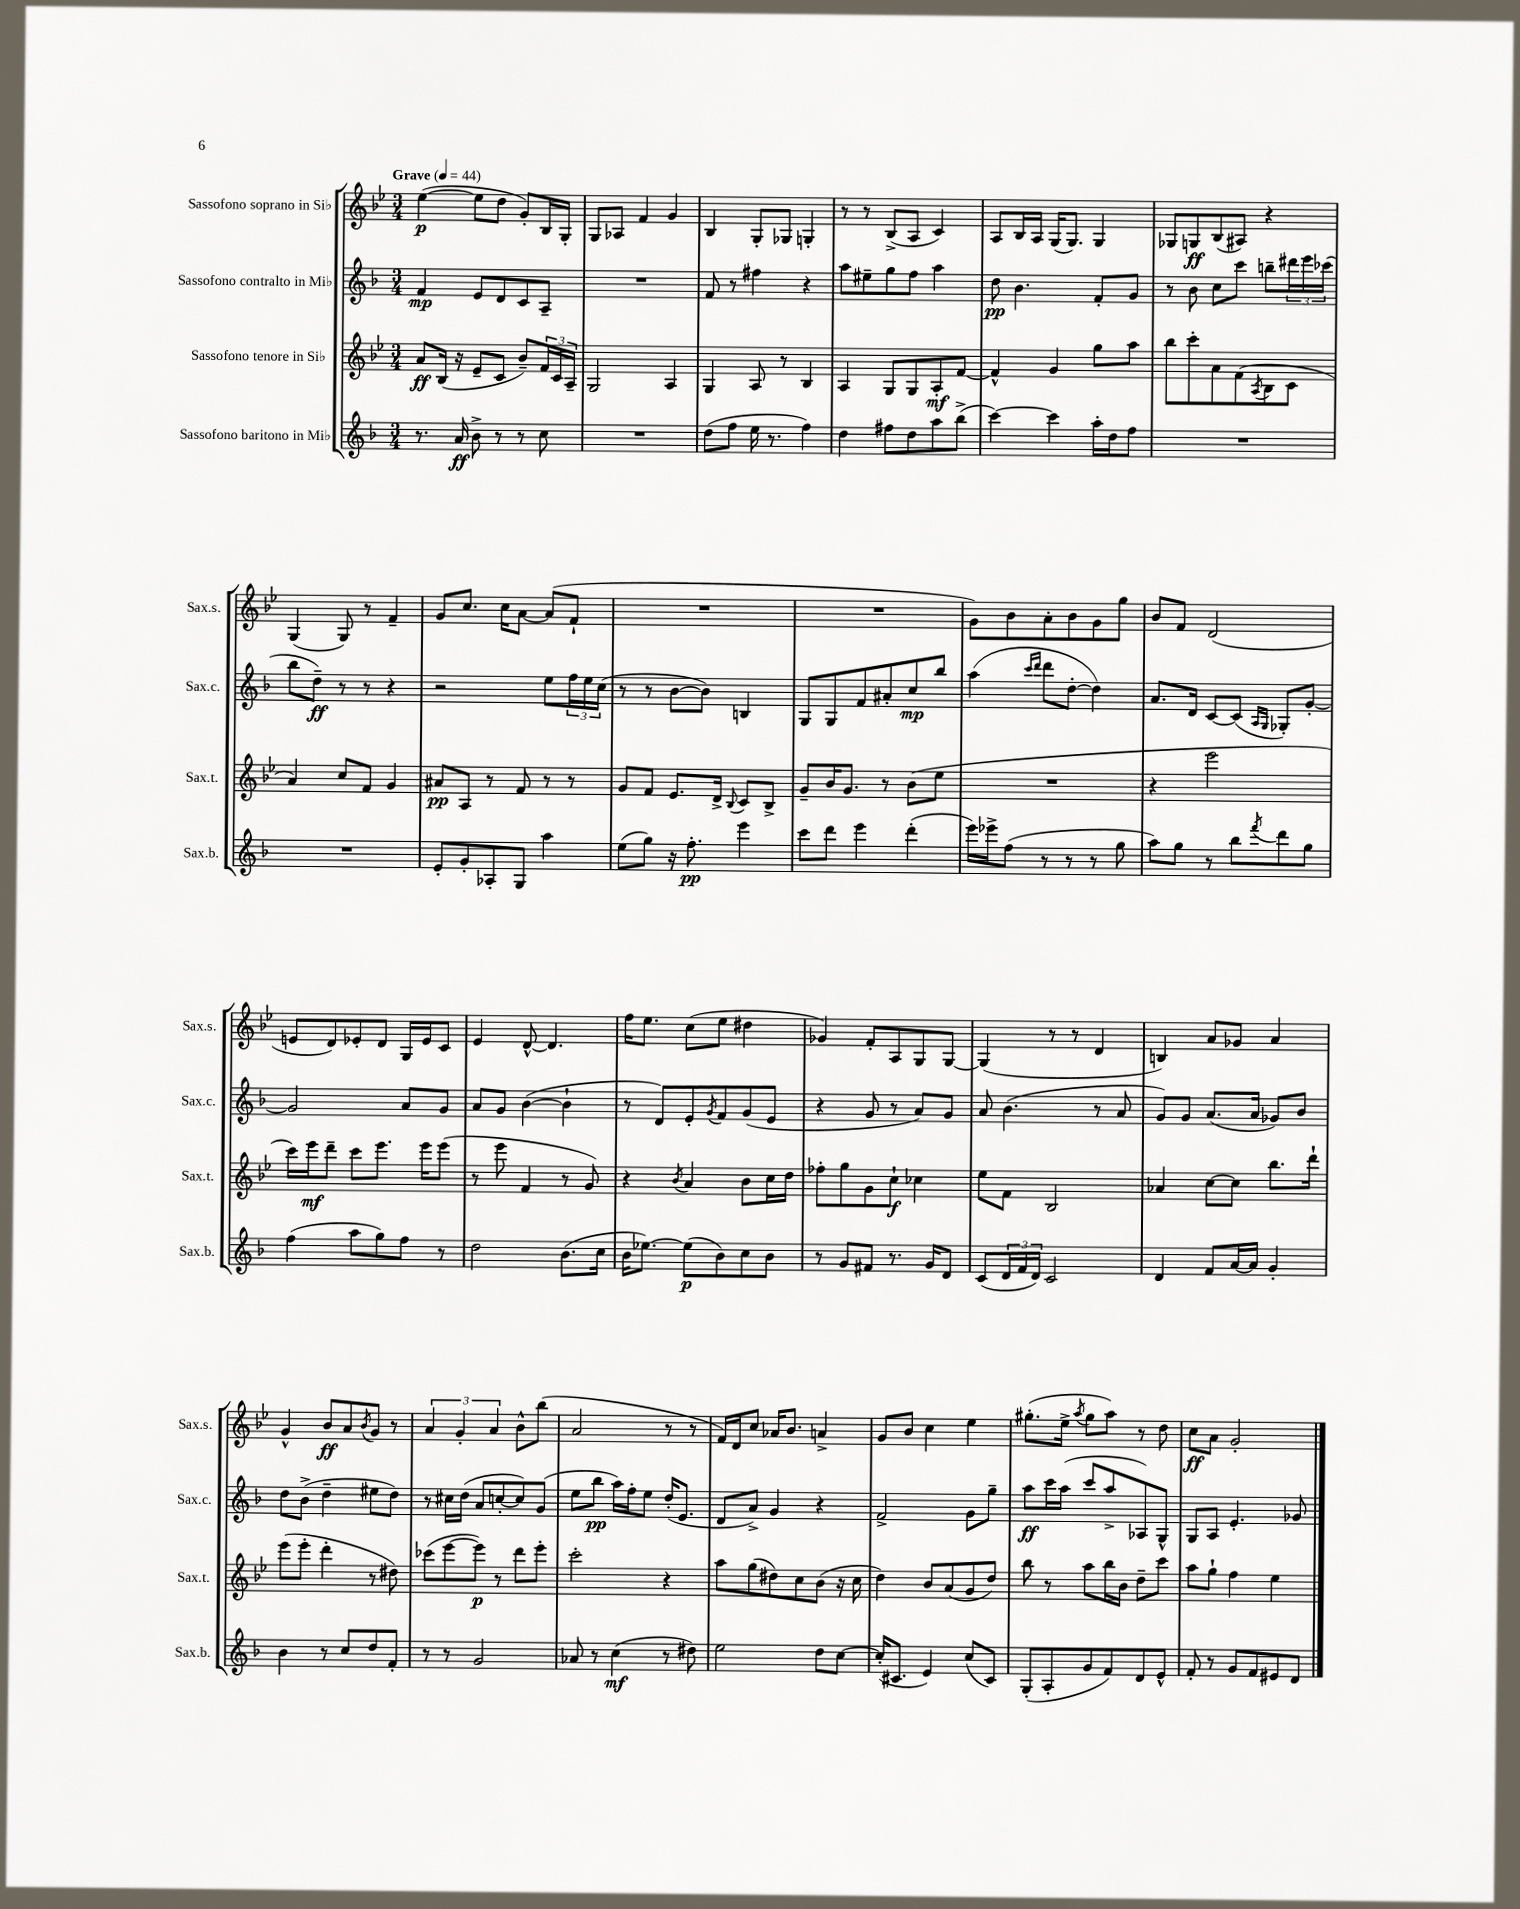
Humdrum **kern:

**kern	**dynam	**kern	**dynam	**kern	**dynam	**kern	**dynam
*part4	*part4	*part3	*part3	*part2	*part2	*part1	*part1
*staff4	*staff4	*staff3	*staff3	*staff2	*staff2	*staff1	*staff1
*I"Sassofono baritono in Mi♭	*	*I"Sassofono tenore in Si♭	*	*I"Sassofono contralto in Mi♭	*	*I"Sassofono soprano in Si♭	*
*I'Sax.b.	*	*I'Sax.t.	*	*I'Sax.c.	*	*I'Sax.s.	*
*clefG2	*	*clefG2	*	*clefG2	*	*clefG2	*
*k[b-]	*	*k[b-e-]	*	*k[b-]	*	*k[b-e-]	*
*M3/4	*	*M3/4	*	*M3/4	*	*M3/4	*
*MM44	*	*MM44	*	*MM44	*	*MM44	*
=1	=1	=1	=1	=1	=1	=1	=1
!	!	!	!	!	!	!LO:TX:a:B:t=Grave	!
8.r	.	8a/L	ff	4f/	mp	([4ee-\	p
.	.	(16B-/Jk	.	.	.	.	.
16a/	ff	16r	.	.	.	.	.
8b-^\	.	8e-~/L	.	8e/L	.	8ee-\L]	.
8r	.	8c/J	.	8d/	.	8dd\J	.
8r	.	8b-~/L)	.	8c/	.	8g'/L)	.
8cc\	.	24f/L	.	8A~/J	.	16B-/L	.
.	.	24c/	.	.	.	.	.
.	.	.	.	.	.	16G'/JJ	.
.	.	24A~/JJ	.	.	.	.	.
=2	=2	=2	=2	=2	=2	=2	=2
2.r	.	2G/	.	2.r	.	8G/L	.
.	.	.	.	.	.	8A-X/J	.
.	.	.	.	.	.	4f/	.
.	.	4A/	.	.	.	4g/	.
=3	=3	=3	=3	=3	=3	=3	=3
(8dd\L	.	4G/	.	8f/	.	4B-/	.
8ff\J	.	.	.	8r	.	.	.
16ee\	.	8A/	.	4ff#X\	.	8G'/L	.
8.r	.	.	.	.	.	.	.
.	.	8r	.	.	.	8G-X/J	.
4ff\)	.	4B-/	.	4r	.	4Gn'/	.
=4	=4	=4	=4	=4	=4	=4	=4
4dd\	.	4A/	.	8aa\L	.	8r	.
.	.	.	.	8ee#X~\	.	8r	.
8ff#X\L	.	8G/L	.	8gg\	.	(8B-^/L	.
8dd\	.	8G/	.	8ff\J	.	8A/J	.
8aa\	.	8A'/	mf	4aa\	.	4c/)	.
(8bb-^\J	.	[8f/J	.	.	.	.	.
=5	=5	=5	=5	=5	=5	=5	=5
[4ccc\)	.	4f^^/]	.	8dd\	pp	8A/L	.
.	.	.	.	4.b-\	.	16B-/L	.
.	.	.	.	.	.	16A/JJ	.
4ccc\]	.	4g/	.	.	.	(16G/KL	.
.	.	.	.	.	.	8.G/J)	.
16aa'\LL	.	8gg\L	.	8f'/L	.	4G/	.
16dd\J	.	.	.	.	.	.	.
8ff\J	.	8aa\J	.	8g/J	.	.	.
=6	=6	=6	=6	=6	=6	=6	=6
2.r	.	8bb-\L	.	8r	.	8G-X/L	.
.	.	8ccc'\	.	8b-\	.	8Gn/	ff
.	.	8a\	.	8cc\L	.	(8B-/	.
.	.	(8f\	.	8ccc\J	.	8A#X/J)	.
.	.	8qA/	.	.	.	.	.
.	.	8B-\	.	8bbn~\L	.	4r	.
.	.	8c\J	.	24ddd#X\L	.	.	.
.	.	.	.	24eee\	.	.	.
.	.	.	.	(24ccc-X\JJ	.	.	.
!!LO:LB:g=z
=7	=7	=7	=7	=7	=7	=7	=7
2.r	.	4a/)	.	8bb-\L	.	(4G/	.
.	.	.	.	8dd~\J)	ff	.	.
.	.	8cc/L	.	8r	.	8G/)	.
.	.	8f/J	.	8r	.	8r	.
.	.	4g/	.	4r	.	4f~/	.
=8	=8	=8	=8	=8	=8	=8	=8
8e'/L	.	8a#X/L	pp	2r	.	8g/L	.
8g'/	.	8A/J	.	.	.	8.cc/J	.
8A-X'/	.	8r	.	.	.	.	.
.	.	.	.	.	.	16cc\KL	.
8G/J	.	8f/	.	.	.	[8a\J	.
4aa\	.	8r	.	8ee\L	.	(8a/L]	.
.	.	8r	.	24ff\L	.	8f`/J	.
.	.	.	.	24ee\	.	.	.
.	.	.	.	(24cc\JJ	.	.	.
=9	=9	=9	=9	=9	=9	=9	=9
(8ee\L	.	8g/L	.	8r	.	2.r	.
8gg\J)	.	8f/J	.	8r	.	.	.
16r	.	8.e-/L	.	[8b-\L	.	.	.
8.ff'\	pp	.	.	.	.	.	.
.	.	.	.	8b-\J])	.	.	.
.	.	16d^/Jk	.	.	.	.	.
.	.	8qqB-/	.	.	.	.	.
4eee\	.	8c/L	.	4Bn/	.	.	.
.	.	8B-^/J	.	.	.	.	.
=10	=10	=10	=10	=10	=10	=10	=10
8ccc\L	.	8g~/L	.	8G/L	.	2.r	.
8ddd\J	.	16b-/K	.	8G/	.	.	.
.	.	8.g/J	.	.	.	.	.
4eee\	.	.	.	8f/	.	.	.
.	.	8r	.	8a#X'/	.	.	.
(4ddd'\	.	(8b-\L	.	8cc/	mp	.	.
.	.	8ee-\J	.	8bb-/J	.	.	.
=11	=11	=11	=11	=11	=11	=11	=11
16eee\LL)	.	2.r	.	(4aa\	.	8g\L)	.
16eee-X^\J	.	.	.	.	.	.	.
(8ff\J	.	.	.	.	.	8b-\	.
.	.	.	.	16qqccc/LL	.	.	.
.	.	.	.	16qqddd/JJ	.	.	.
8r	.	.	.	8ddd\L	.	8a'\	.
8r	.	.	.	[8dd'\J	.	8b-\	.
8r	.	.	.	4dd\])	.	8g\	.
8gg\	.	.	.	.	.	8gg\J	.
=12	=12	=12	=12	=12	=12	=12	=12
8aa\L)	.	4r	.	8.a/L	.	8b-/L	.
8gg\J	.	.	.	.	.	8f/J	.
.	.	.	.	16d/Jk	.	.	.
8r	.	2eee-\	.	[8c/L	.	(2d/	.
8bb-\L	.	.	.	(8c/J]	.	.	.
.	.	.	.	16qqA/LL	.	.	.
8qfff/	.	.	.	16qqG/JJ	.	.	.
8ddd\	.	.	.	8G-X'/L)	.	.	.
8gg\J	.	.	.	[8g'/J	.	.	.
!!LO:LB:g=z
=13	=13	=13	=13	=13	=13	=13	=13
(4ff\	.	16ccc\LL)	.	2g/]	.	8en/L	.
.	.	16eee-\J	mf	.	.	.	.
.	.	8ddd~\J	.	.	.	8d/)	.
8aa\L	.	8ccc\L	.	.	.	8e-X'/	.
8gg\)	.	8.eee-\J	.	.	.	8d/J	.
8ff\J	.	.	.	8a/L	.	16G/LL	.
.	.	16eee-\KL	.	.	.	16e-/J	.
8r	.	(8eee-\J	.	8g/J	.	8c/J	.
=14	=14	=14	=14	=14	=14	=14	=14
2dd\	.	8r	.	8a/L	.	4e-/	.
.	.	8eee-\	.	8g/J	.	.	.
.	.	4f/	.	([4b-\	.	[8d^^/	.
.	.	.	.	.	.	4.d/]	.
(8.b-\L	.	8r	.	4b-`\]	.	.	.
.	.	8g/)	.	.	.	.	.
16cc\Jk	.	.	.	.	.	.	.
=15	=15	=15	=15	=15	=15	=15	=15
16b-\KL	.	4r	.	8r	.	16ff\KL	.
[8.ee-X\J)	.	.	.	.	.	8.ee-\J	.
.	.	.	.	8d/L)	.	.	.
.	.	8qb-/	.	.	.	.	.
(8ee-\L]	p	4a/	.	8e'/	.	(8cc\L	.
.	.	.	.	8qg/	.	.	.
8b-\)	.	.	.	8f/	.	8ee-\J	.
8cc\	.	8b-\L	.	(8g/	.	4dd#X\	.
8b-\J	.	16cc\L	.	8e/J	.	.	.
.	.	16dd\JJ	.	.	.	.	.
=16	=16	=16	=16	=16	=16	=16	=16
8r	.	8ff-X'\L	.	4r	.	4g-X/)	.
8g/L	.	8gg\	.	.	.	.	.
8f#X/J	.	8g\	.	8g/	.	8f'/L	.
8.r	.	8cc`\J	f	8r	.	8A/	.
.	.	4cc-X\	.	8a/L)	.	8G/	.
16g/KL	.	.	.	.	.	.	.
8d/J	.	.	.	8g/J	.	[8G/J	.
=17	=17	=17	=17	=17	=17	=17	=17
(8c/L	.	8ee-\L	.	8a/	.	(4G/]	.
24d/L	.	8f\J	.	(4.b-\	.	.	.
24f/	.	.	.	.	.	.	.
24d/JJ)	.	.	.	.	.	.	.
2c/	.	2B-/	.	.	.	8r	.
.	.	.	.	.	.	8r	.
.	.	.	.	8r	.	4d/	.
.	.	.	.	8a/	.	.	.
=18	=18	=18	=18	=18	=18	=18	=18
4d/	.	4a-X/	.	8g/L)	.	4Bn/)	.
.	.	.	.	8g/J	.	.	.
8f/L	.	[8cc\L	.	(8.a/L	.	8a/L	.
[16a/L	.	8cc\J]	.	.	.	8g-X/J	.
16a/JJ]	.	.	.	16a/Jk	.	.	.
4g'/	.	8.bb-\L	.	8g-X/L)	.	4a/	.
.	.	.	.	8b-/J	.	.	.
.	.	16ddd`\Jk	.	.	.	.	.
!!LO:LB:g=z
=19	=19	=19	=19	=19	=19	=19	=19
4b-\	.	(8eee-\L	.	8dd\L	.	4g^^/	.
.	.	8eee-'\J	.	(8b-^\J	.	.	.
8r	.	4ddd'\	.	4dd~\	.	8b-/L	ff
8cc/L	.	.	.	.	.	8a/	.
.	.	.	.	.	.	8qb-/	.
8dd/	.	8r	.	8ee#X\L	.	8g/J	.
8f'/J	.	8dd#X\)	.	8dd\J)	.	8r	.
=20	=20	=20	=20	=20	=20	=20	=20
8r	.	(8ccc-X\L	.	8r	.	6a/	.
8r	.	[8eee-\	.	16cc#X\LL	.	.	.
.	.	.	.	.	.	6g'/	.
.	.	.	.	(16dd\JJ	.	.	.
2g/	.	8eee-\J])	p	8a/L	.	.	.
.	.	.	.	.	.	6a/	.
.	.	8r	.	[8ccn'/	.	.	.
.	.	8ddd\L	.	8cc/])	.	8b-^^\L	.
.	.	8eee-'\J	.	(8g/J	.	(8bb-\J	.
=21	=21	=21	=21	=21	=21	=21	=21
8a-X/	.	2ccc'\	.	8ee\L	.	2a/	.
8r	.	.	.	8bb-\J	pp	.	.
(4cc\	mf	.	.	16aa\LL)	.	.	.
.	.	.	.	16ff'\J	.	.	.
.	.	.	.	8ee\J	.	.	.
8r	.	4r	.	(16dd'/KL	.	8r	.
.	.	.	.	8.e/J	.	.	.
8dd#X\)	.	.	.	.	.	8r	.
=22	=22	=22	=22	=22	=22	=22	=22
2ee\	.	8aa\L	.	8d/L	.	16f/LL)	.
.	.	.	.	.	.	16d/J	.
.	.	(8gg\	.	8a^/J)	.	8cc/J	.
.	.	8dd#X\)	.	4g/	.	16a-X/KL	.
.	.	.	.	.	.	8.b-/J	.
.	.	8cc\	.	.	.	.	.
8dd\L	.	(8b-\J	.	4r	.	4an^/	.
[8cc\J	.	16r	.	.	.	.	.
.	.	16cc\	.	.	.	.	.
=23	=23	=23	=23	=23	=23	=23	=23
(16cc'/KL]	.	4dd\)	.	2f^/	.	8g/L	.
8.c#X/J	.	.	.	.	.	.	.
.	.	.	.	.	.	8b-/J	.
4e/)	.	8b-/L	.	.	.	4cc\	.
.	.	(8a/	.	.	.	.	.
(8cc/L	.	8g/	.	8g\L	.	4ee-\	.
8c#/J)	.	8dd/J)	.	8gg~\J	.	.	.
=24	=24	=24	=24	=24	=24	=24	=24
(8G'/L	.	8bb-\	.	8aa\L	ff	(8.gg#X'\L	.
8A'/	.	8r	.	16ccc\L	.	.	.
.	.	.	.	(16aa\JJ	.	16ee-^\Jk	.
.	.	.	.	.	.	8qaa/	.
8g/	.	8aa\L	.	8ccc/L	.	8gg#\L	.
8f/)	.	16bb-\L	.	8aa^/	.	8aa\J)	.
.	.	16b-\JJ	.	.	.	.	.
8d/	.	8dd~\L	.	8A-X/)	.	8r	.
8e^^/J	.	8ccc\J	.	8G^^/J	.	8dd\	.
=25	=25	=25	=25	=25	=25	=25	=25
8f'/	.	8aa\L	.	8G/L	.	8cc\L	ff
8r	.	8gg`\J	.	8A/J	.	8a\J	.
8g/L	.	4ff\	.	4.e'/	.	2g'/	.
8f/	.	.	.	.	.	.	.
8e#X/	.	4ee-\	.	.	.	.	.
8d/J	.	.	.	8g-X/	.	.	.
==	==	==	==	==	==	==	==
*-	*-	*-	*-	*-	*-	*-	*-
